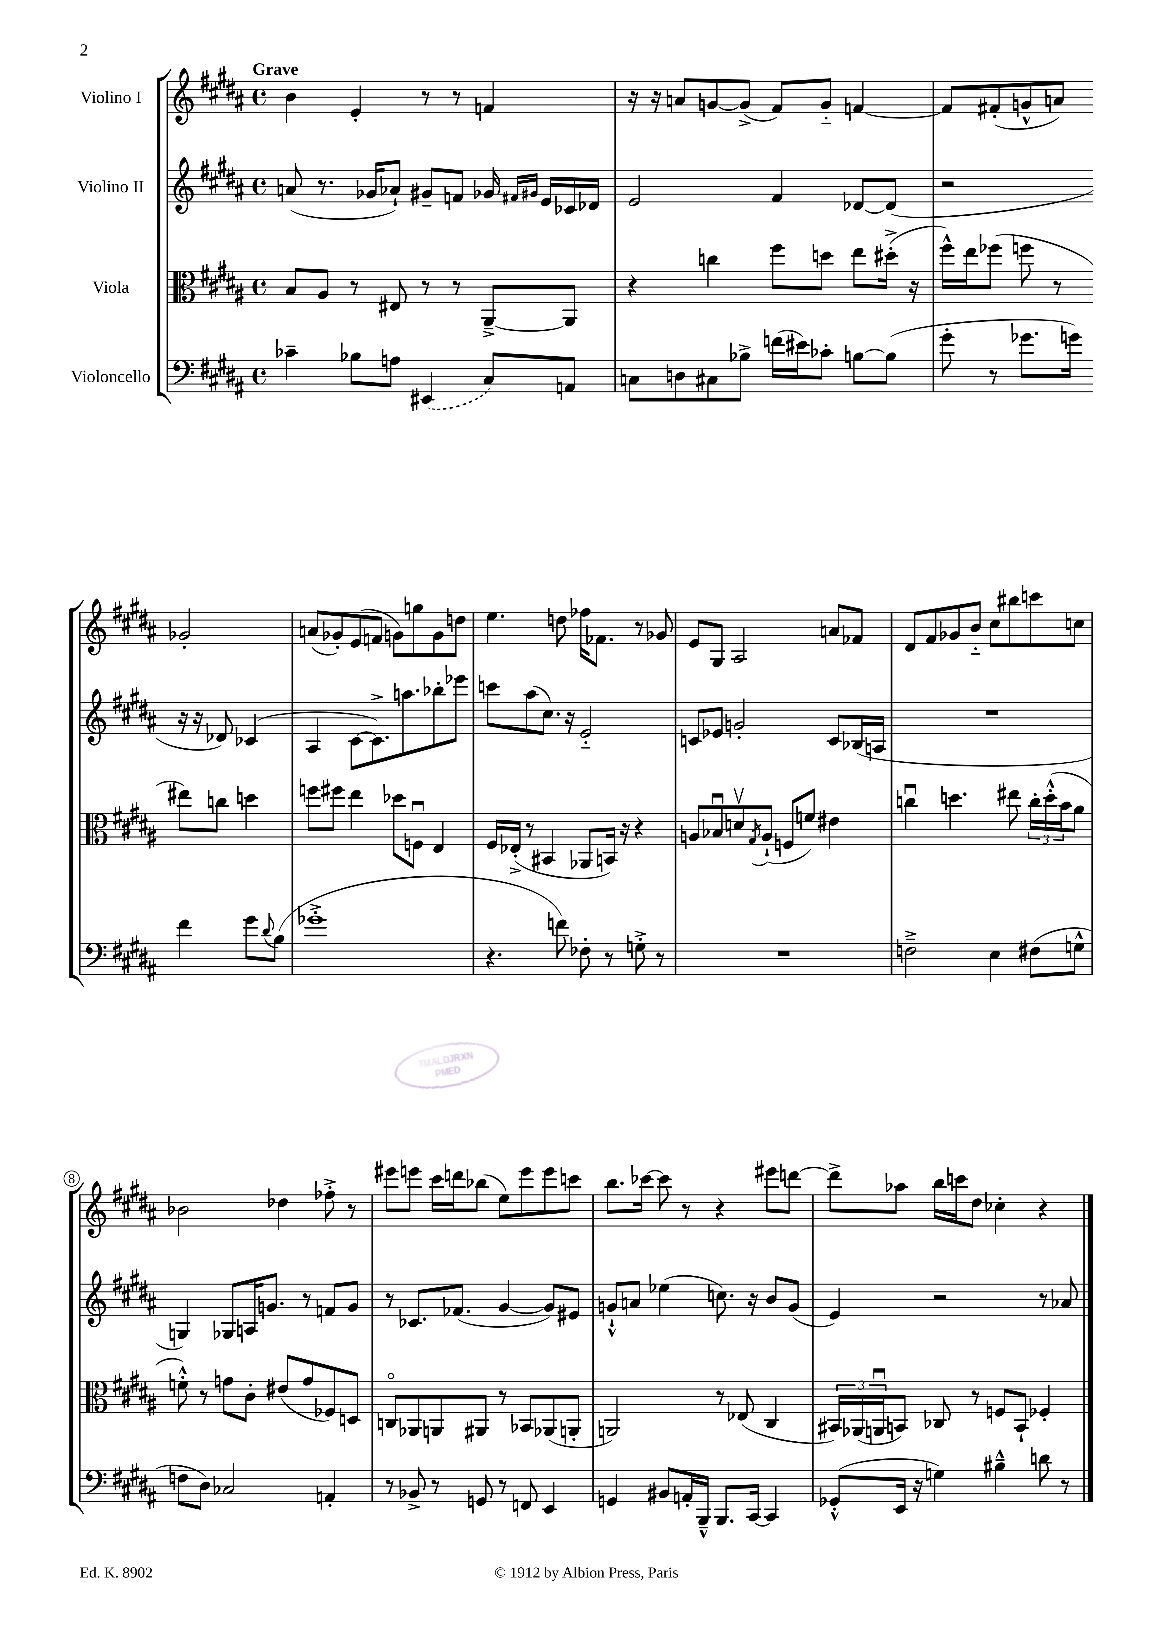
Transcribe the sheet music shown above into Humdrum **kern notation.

**kern	**kern	**kern	**kern
*staff4	*staff3	*staff2	*staff1
*clefF4	*clefC3	*clefG2	*clefG2
*k[f#c#g#d#a#]	*k[f#c#g#d#a#]	*k[f#c#g#d#a#]	*k[f#c#g#d#a#]
*M4/4	*M4/4	*M4/4	*M4/4
*met(c)	*met(c)	*met(c)	*met(c)
4c-~	8B	(8a	4b
.	8A#	8.r	.
8B-	8r	.	4e'
.	.	16g-	.
8A	8E#	8a-`)	.
(4EE#	8r	8g#~	8r
.	8r	8f	8r
8C#)	[8AA#~^	16g-	4f
.	.	16qqf#	.
.	.	16qqg#	.
.	.	16e	.
8AA	8AA#]	16c-	.
.	.	16d-	.
=	=	=	=
8C	4r	2e	16r
.	.	.	16r
8D	.	.	8a
8C#	4cc	.	[8g
8B-^	.	.	(8g^]
(16f	8ff#	4f#	8f#)
16e#)	.	.	.
8c-'	8dd	.	8g'~
[8B	8ee	[8d-	[4f
(8B]	(16dd#'^	(8d-]	.
.	16r	.	.
=	=	=	=
8g#'	16ff#^^)	2r	8f]
.	16ee	.	.
8r	(8ff-	.	(8f#'
8.g-	8ff	.	8g^^
.	8r	.	8a)
16g)	.	.	.
4f#	8ee#)	16r	2g-'
.	.	16r	.
.	8cc	8d-)	.
8g	4dd	(4c-	.
8qqd#	.	.	.
(8B	.	.	.
=	=	=	=
1g-'^	8ff	4A#	(8a
.	8ff#	.	8g-')
.	4ee	[8c#	(8e
.	.	8.c#^])	8f
.	8dd-	.	8g)
.	.	8.aa	.
.	8Fu	.	8gg
.	4E	8bb-'	8g
.	.	8eee-	8dd
=	=	=	=
4.r	16F#	8ccc	4.ee
.	(16E-'^	.	.
.	8r	(8aa#	.
.	4BB#	8.cc#)	.
8f)	.	.	8dd
.	.	16r	.
8F-'	8AA-	2e'~	16ff-
.	.	.	8.f-
8r	16BB)	.	.
.	16r	.	.
8G'^	4r	.	8r
8r	.	.	8g-
=	=	=	=
1r	8A	8c	8e
.	8B-u	8e-	8G#
.	8dv	2g'	2A#
.	8qG#	.	.
.	(8A`	.	.
.	8F	.	.
.	8f)	.	.
.	4e#	8c	8a
.	.	(16B-	8f-
.	.	16A	.
=	=	=	=
2F~^	4ccu	1r	8d#
.	.	.	8f#
.	4.dd	.	8g-
.	.	.	8b'~
4E	.	.	8cc#
.	8ee#	.	8bb#
(8F#	24cc'	.	8ccc
.	(24dd'^^	.	.
.	24b	.	.
8G^^	8a#	.	8cc
=	=	=	=
8F	8f'^^)	4G)	2b-
8D#)	8r	.	.
2C-	8g	8G-	.
.	8c#'	16A	.
.	.	8.g	.
.	(8e#	.	4dd-
.	8g	8r	.
4AA'	8F-)	8f	8ff-'^
.	8D	8g	8r
=	=	=	=
8r	8Co	8r	8eee#
8BB-^	8AA-	8.c-	8eee
8r	8AA	.	16ccc#
.	.	(8.f-	16ddd
8GG	8AA#	.	(8bb-
8r	8r	[4g#	8ee)
8FF	8BB-	.	8eee
4EE	(8AA-	8g#])	8eee
.	8AA'	8e#	8ccc
=	=	=	=
4GG	2AA)	8g`^^	8.bb
.	.	8a	.
.	.	.	[16ccc-
8BB#	.	(4ee-	8ccc-]
16AA'	.	.	8r
16BBB~^^	.	.	.
8.BBB	8r	8.cc)	4r
.	(8E-	.	.
[16CC#	.	16r	.
4CC#]	4C#	8b	8eee#
.	.	(8g	[8ddd
=	=	=	=
(8GG-'^^	24BB#)	4e)	8ddd^]
.	(24AA-	.	.
.	24AAu	.	.
16EE	8BB)	.	8aa-
16r	.	.	.
4G)	8C-	2r	16bb
.	.	.	16ccc
.	8r	.	8dd#
4B#~^^	8F	.	4cc-'
.	8BB`	.	.
8d	4F-'	8r	4r
8r	.	8a-	.
==	==	==	==
*-	*-	*-	*-
